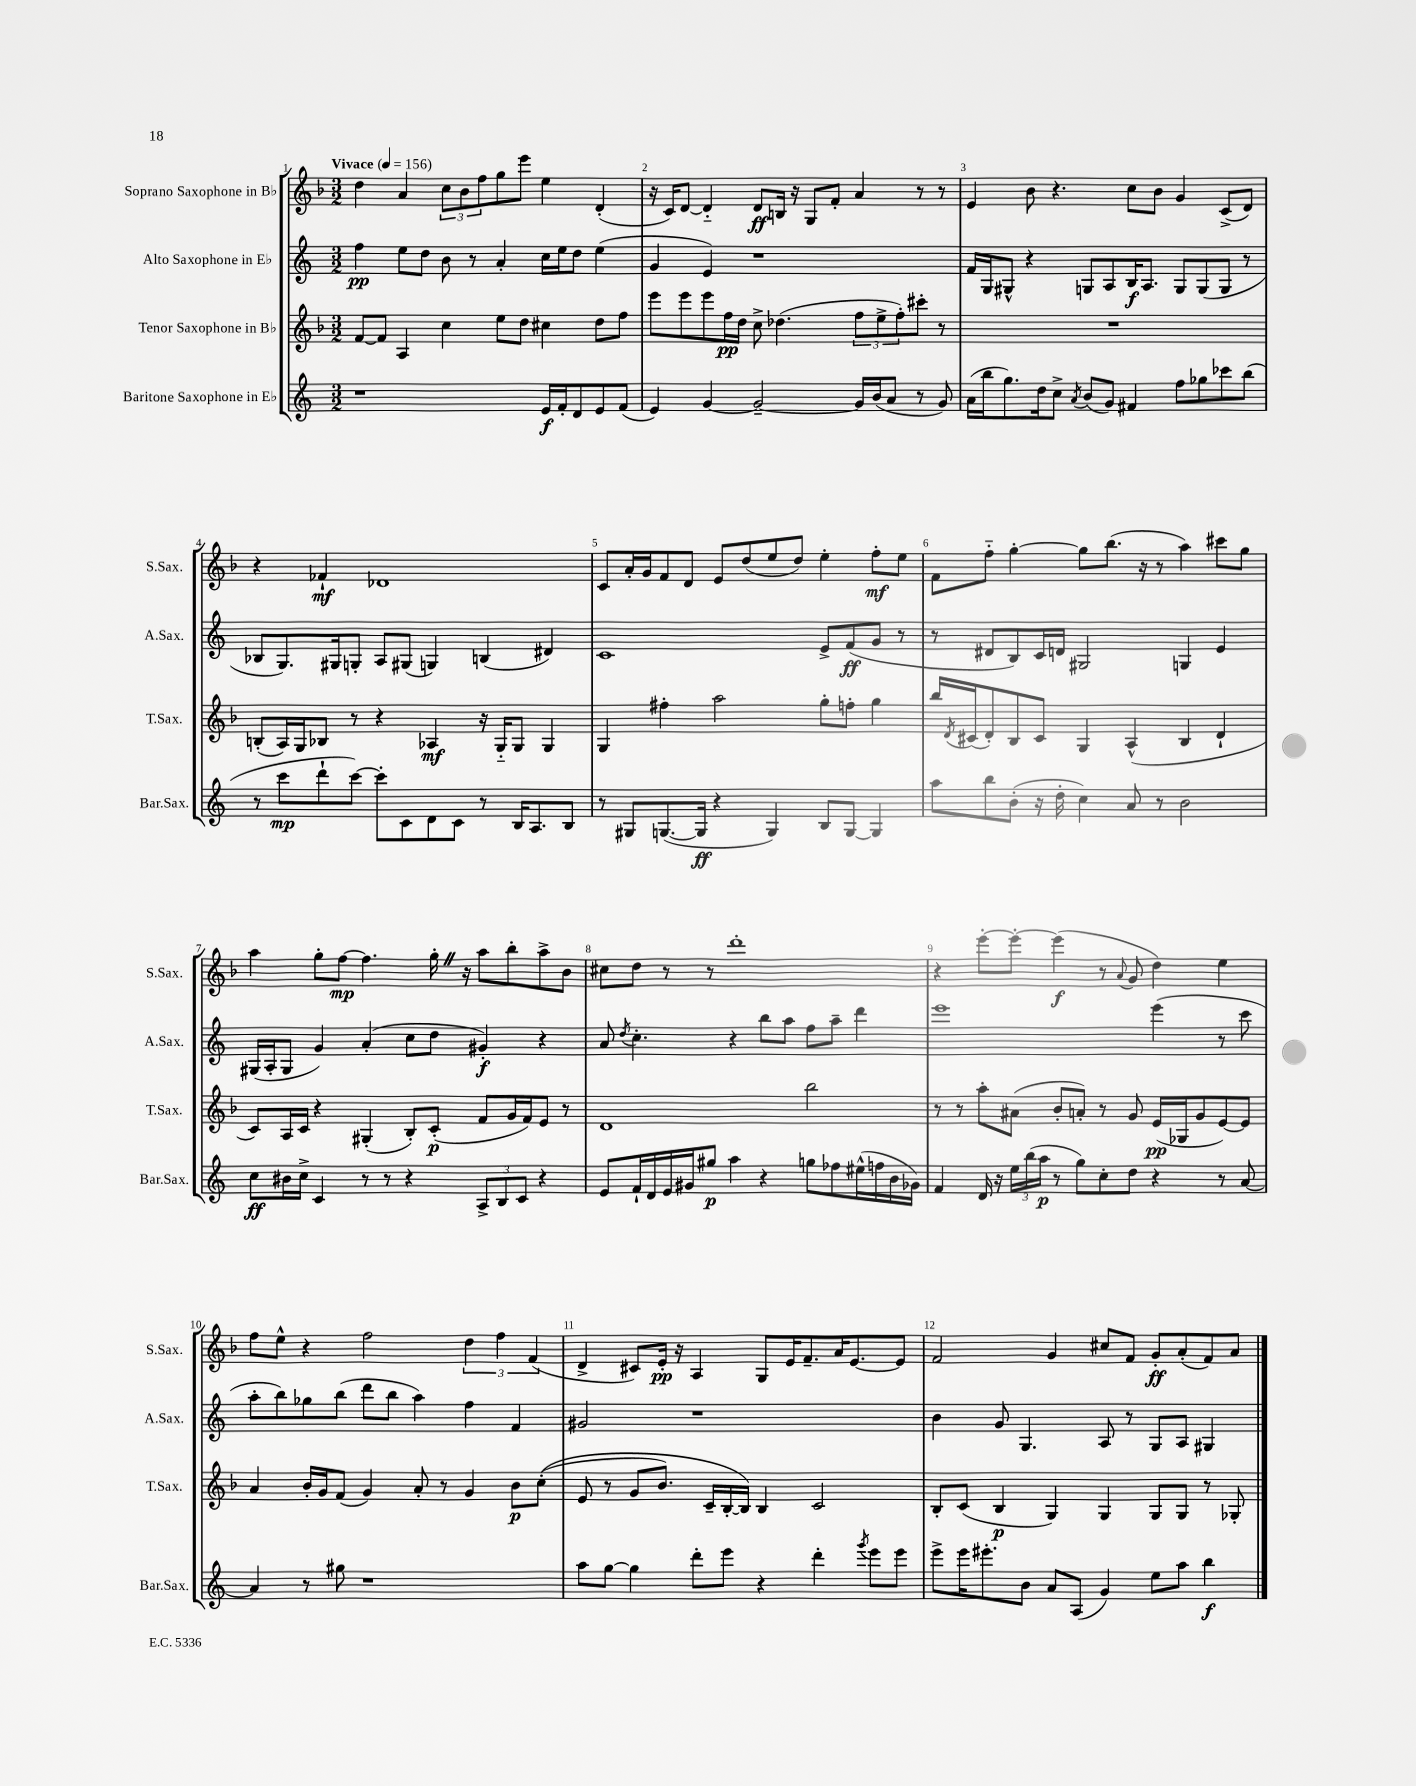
<<
\new StaffGroup <<
\new Staff = "s0" \with { instrumentName = "Soprano Saxophone in Bb" shortInstrumentName = "S.Sax." } {
    \clef treble \key f \major \numericTimeSignature \time 3/2 \tempo "Vivace" 4 = 156
    d''4 a'4 \tuplet 3/2 { c''8 bes'8 f''8 } g''8 e'''8 e''4 d'4-.( |
    r16 c'16) d'8~ d'4-_ d'8\ff b16 r16 g8 f'8-. a'4 r8 r8 |
    e'4 bes'8 r4. c''8 bes'8 g'4 c'8->( d'8) |
    r4 fes'4-!\mf des'1 |
    c'8 a'16-. g'16 f'8 d'8 e'8 d''8( e''8 d''8) e''4-. f''8-.\mf e''8 |
    f'8 f''8-_ g''4~-. g''8 bes''8.( r16 r8 a''4) cis'''8 g''8 |
    a''4 g''8-. f''8~\mp f''4. g''16-. \once \override BreathingSign.text = \markup { \musicglyph "scripts.caesura.straight" } \breathe r16 a''8 bes''8-. a''8-> bes'8 |
    cis''8 d''8 r8 r8 d'''1-. |
    r4 e'''8~-. e'''8~-. e'''4\f( r8 \appoggiatura { a'8 } g'8 d''4) e''4 |
    f''8 e''8-^ r4 f''2 \tuplet 3/2 { d''4 f''4 f'4( } |
    d'4-> cis'8) e'16-.\pp r16 a4 g8 e'16 f'8.-- a'16 e'8.~ e'8 |
    f'2 g'4 cis''8 f'8 g'8-.\ff a'8-.( f'8) a'8 \bar "|." |
}
\new Staff = "s1" \with { instrumentName = "Alto Saxophone in Eb" shortInstrumentName = "A.Sax." } {
    \clef treble \key c \major \numericTimeSignature \time 3/2
    f''4\pp e''8 d''8 b'8 r8 a'4-. c''16 e''16 d''8 e''4( |
    g'4 e'4) r1 |
    f'16 g16 gis8-^ r4 g8 a8 b16\f a8. g8 g8( g8 r8 |
    bes8 g8.) gis16 g8-. a8 gis8( g4) b4( dis'4) |
    c'1 e'8-> f'8\ff( g'8 r8 |
    r8 dis'8 b8) c'16 d'16 gis2 g4 e'4 |
    gis16( a16-. gis8 g'4) a'4-.( c''8 d''8 gis'4-.\f) r4 |
    a'8 \acciaccatura { d''8 } c''4.-. r4 b''8 a''8 f''8 a''8-- d'''4 |
    e'''1 e'''4( r8 c'''8 |
    a''8-. b''8) ges''8 b''8( d'''8 b''8 a''4) f''4 f'4 |
    gis'2 r1 |
    b'4 g'8 g4. a8 r8 g8 a8 gis4 \bar "|." |
}
\new Staff = "s2" \with { instrumentName = "Tenor Saxophone in Bb" shortInstrumentName = "T.Sax." } {
    \clef treble \key f \major \numericTimeSignature \time 3/2
    f'8~ f'8 a4 c''4 e''8 d''8 cis''4 d''8 f''8 |
    e'''8 e'''8 e'''8 f''16\pp d''16 c''8-> des''4.( \tuplet 3/2 { f''8 e''8-> f''8-.) } cis'''8-. r8 |
    R1. |
    b8-.( a16) g16 bes8 r8 r4 aes4\mf r16 g16-_ g8 g4 |
    g4 fis''4-. a''2 g''8-. f''8-. g''4 |
    bes''16 \acciaccatura { d'8 } cis'16( d'8-.) bes8 cis'8 g4 a4-^( bes4 d'4-! |
    c'8) a16 c'16 r4 gis4-.( bes8-.) c'8-.\p( f'8 g'16 f'16) e'8 r8 |
    d'1 bes''2 |
    r8 r8 a''8-. ais'8( bes'8-. a'8-.) r8 g'8 e'16\pp( ges16 g'8 e'8~) e'8 |
    a'4 bes'16-. g'16 f'8( g'4) a'8-. r8 g'4 bes'8\p c''8-.(\( |
    e'8 r8 g'8 bes'8.) c'16-- bes16~-. bes16\) bes4 c'2 |
    bes8-. c'8( bes4\p g4) g4 g8 g8 r8 ges8-. \bar "|." |
}
\new Staff = "s3" \with { instrumentName = "Baritone Saxophone in Eb" shortInstrumentName = "Bar.Sax." } {
    \clef treble \key c \major \numericTimeSignature \time 3/2
    r1 e'16\f f'16-. d'8 e'8 f'8( |
    e'4) g'4~ g'2~-- g'16 b'16( a'8 r8 g'8) |
    a'16( b''16 g''8.) d''16 c''8-> \acciaccatura { a'8 } b'8( g'8) fis'4 f''8 ges''8 ces'''8 b''8( |
    r8 c'''8\mp d'''8-! c'''8~) c'''8-. c'8 d'8 c'8 r8 b16 a8. b8 |
    r8 gis8 g8.~( g16\ff r4 g4) b8 g8~ g4 |
    a''8 b''8 b'8-.( r16 d''16-. c''4) a'8 r8 b'2 |
    c''8\ff bis'16 c''16-> c'4 r8 r8 r4 \tuplet 3/2 { a8-> b8 c'8 } r4 |
    e'8 f'16-! d'16 e'16 gis'16 gis''8\p a''4 r4 g''8 fes''8 eis''16-^( f''16 b'16 ges'16) |
    f'4 d'16 r16 \tuplet 3/2 { e''16 b''16( a''16\p } r8 g''8) c''8-. d''8 r4 r8 a'8~ |
    a'4 r8 gis''8 r1 |
    a''8 g''8~ g''4 d'''8-. e'''8 r4 d'''4-. \acciaccatura { g'''8 } e'''8 e'''8 |
    e'''8-> e'''16 eis'''8.-. b'8 a'8 a8( g'4) e''8 a''8 b''4\f \bar "|." |
}
>>
>>
\layout { \context { \Score \override BarNumber.break-visibility = ##(#f #t #t) barNumberVisibility = #all-bar-numbers-visible } }
